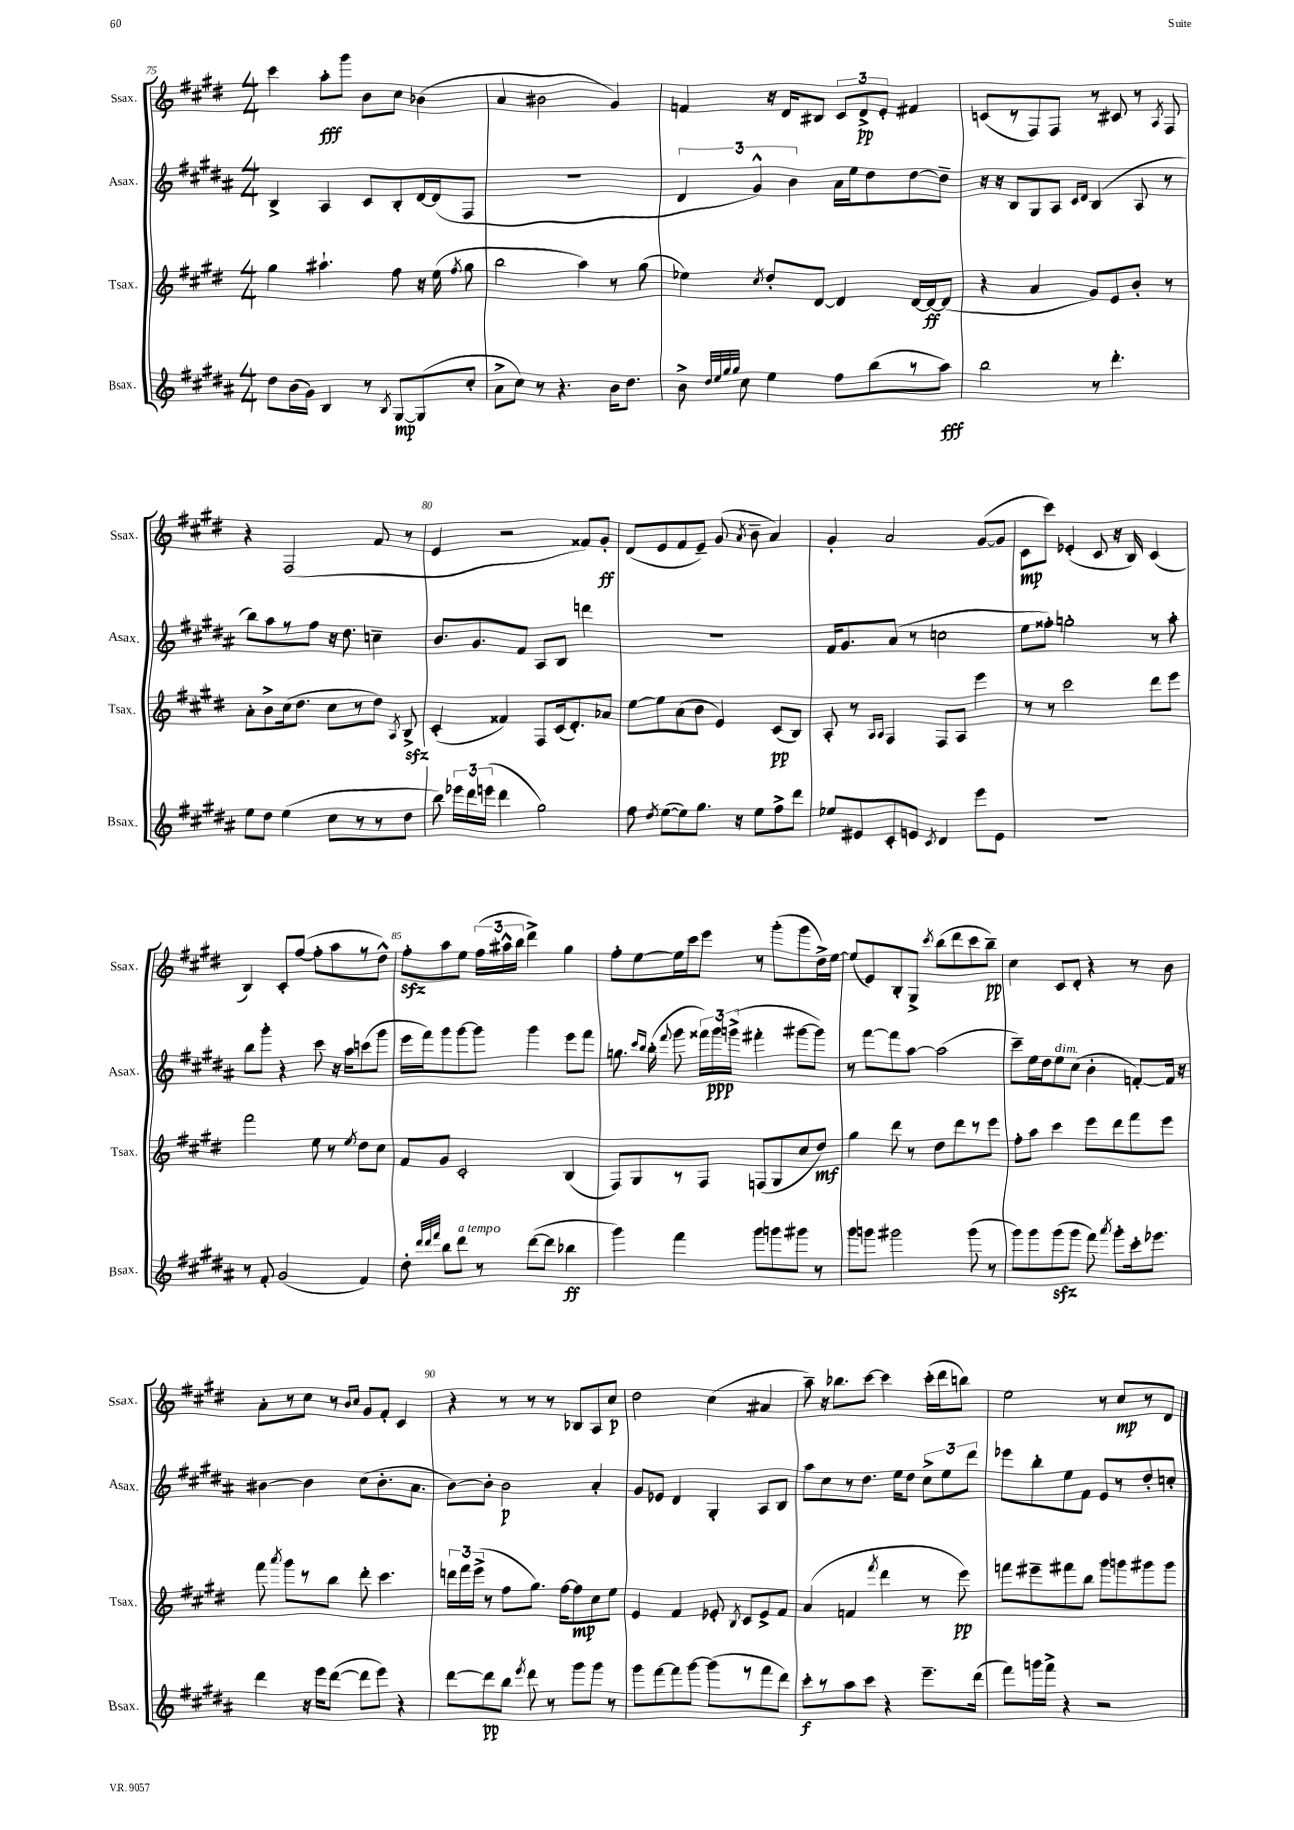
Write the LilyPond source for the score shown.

<<
\new StaffGroup <<
\new Staff = "s0" \with { instrumentName = "Ssax." shortInstrumentName = "Ssax." } {
    \clef treble \key e \major \numericTimeSignature \time 4/4
    \autoBeamOff cis'''4 a''8[-.\fff gis'''8] b'8[ cis''8] bes'4( |
    a'4 bis'2 gis'4) |
    f'4 r16 dis'16[ bis8] \tuplet 3/2 { cis'8[ dis'8->\pp e'8]-. } fis'4 |
    c'8[( r8 fis8) fis8] r8 cis'8 r8 \acciaccatura { a8 } fis8 |
    r4 fis2( fis'8 r8 |
    e'4 r2 fisis'8[) gis'8]-.\ff |
    dis'8[( e'8 fis'8 e'8]--) gis'8( \acciaccatura { a'8 } b'8-- a'4) |
    gis'4-. a'2 gis'8[~( gis'8] |
    cis'8[\mp cis'''8]) ees'4-.( cis'8 r16 b16) cis'4( |
    b4) cis'8[-. fis''8]~( fis''8[-. a''8 r8 dis''8]-^) |
    fis''8[-.\sfz a''8 e''8] \tuplet 3/2 { fis''16[( ais''16-^ b''16] } dis'''4->) gis''4 |
    fis''8[-. e''8~ e''16 cis'''16 e'''8] r8 gis'''8[-.( gis'''8 dis''16->) e''16]~ |
    e''8[( e'8) b8-. gis8]-> \acciaccatura { cis'''8 } b''8[( dis'''8 cis'''8 b''8]--\pp) |
    cis''4 cis'8[ dis'8]-. r4 r8 b'8 |
    a'8[-. r8 cis''8] r8 \grace { b'16[ cis''16] } gis'8[ fis'8]-. cis'4 |
    r4 r8 r8 r8 bes8[ a8 cis''8]\p |
    dis''2 cis''4( ais'4 |
    a''8--) r16 bes''8.[ cis'''8]~ cis'''4 cis'''16[-.( dis'''16 b''8]) |
    e''2 r8 cis''8[\mp r8 dis'8] \bar "|." |
}
\new Staff = "s1" \with { instrumentName = "Asax." shortInstrumentName = "Asax." } {
    \clef treble \key b \major \numericTimeSignature \time 4/4
    \autoBeamOff b4-> ais4 cis'8[ b8-. dis'16~ dis'16( fis8] |
    R1 |
    \tuplet 3/2 { dis'4 gis'4-^) b'4 } ais'16[ e''16 dis''8 dis''8~ dis''8]-- |
    r16 r16 b8[ gis8 ais8] \grace { cis'16[ dis'16] } b4( ais8 r8 |
    b''8[) ais''8 r8 fis''8] r16 dis''8. c''4-- |
    b'8.[ gis'8. fis'8] ais8[ b8] d'''4 |
    R1 |
    fis'16[ gis'8. ais'8]( r8 c''2 |
    e''8[ fisis''8]-.) g''2-. r8 ais''8-. |
    b''8[ gis'''8]-. r4 cis'''8 r16 ais''16[ c'''8( gis'''8] |
    e'''16[ fis'''16) gis'''8 gis'''8~ gis'''8] gis'''4 e'''8[ fis'''8] |
    g''8. \grace { cis'''16[ b''16] } b''16-.( \appoggiatura { fis'''8 } gis'''8 \tuplet 3/2 { fisis'''16[) gis'''16\ppp g'''16]->( } fis'''4-. gis'''8[~ gis'''8]) |
    r8 fis'''8[~ fis'''8 ais''8]~ ais''2( |
    cis'''8[--) e''16 dis''16 e''8^\markup { \italic "dim." } cis''8]( b'4-. f'8[~-.) f'16] r16 |
    bis'4~ bis'4 cis''8[( bis'8.-. ais'8.] |
    b'8[~) b'8]-. b'2\p ais'4-. |
    gis'8[ ees'8] dis'4 gis4-. ais8[ b8] |
    ais''8[ cis''8 r8 dis''8.] e''16[ dis''8] \tuplet 3/2 { cis''8[-> e''8 dis'''8] } |
    ees'''8[ b''8-. e''8 fis'8] e'8[ r8 dis''8-. c''8]-. \bar "|." |
}
\new Staff = "s2" \with { instrumentName = "Tsax." shortInstrumentName = "Tsax." } {
    \clef treble \key e \major \numericTimeSignature \time 4/4
    \autoBeamOff gis''4 ais''4.-! fis''8 r16 e''16( \acciaccatura { fis''8 } gis''8 |
    b''2 a''4) r8 gis''8( |
    ees''4) \acciaccatura { cis''8 } dis''8[-. dis'8]~ dis'4 dis'16[~ dis'16~\ff dis'8]( |
    r4 a'4 gis'8[) e'8 b'8]-. r8 |
    a'8[-. b'8-> cis''16( dis''8.] cis''8[ r8 dis''8]) \acciaccatura { a8 } b8->\sfz |
    cis'4-.( fisis'4) fis8[ cis'16( dis'8.-.) aes'8] |
    e''8[~ e''8 a'8( b'8] e'4) cis'8[\pp( b8]) |
    a8-. r8 \grace { a16[ a16] } fis4 fis8[ a8] e'''4 |
    r8 r8 cis'''2 dis'''8[ e'''8] |
    fis'''2 e''8 r8 \acciaccatura { e''8 } dis''8[ cis''8] |
    fis'8[ gis'8] cis'2-. b4( |
    fis8[) gis8 r8 fis8] f8[( gis8 cis''8 dis''8]\mf) |
    gis''4 dis'''8 r8 dis''8[ dis'''8 r8 e'''8] |
    fis''8[-. a''8] cis'''4 e'''8[ dis'''8 fis'''8 e'''8] |
    fis'''8 \acciaccatura { a'''8 } gis'''8[ r8 b''8] dis'''8-. cis'''4. |
    \tuplet 3/2 { d'''16[ fis'''16 e'''16]->( } r8 fis''8[ gis''8.]) fis''16[~ fis''8\mp cis''8 e''8] |
    e'4 fis'4 ees'8-. \acciaccatura { b8 } cis'8[ ees'8-> fis'8] |
    a'4( f'4 \acciaccatura { fis'''8 } dis'''4 r8 e'''8\pp) |
    f'''8[ eis'''8-- fis'''8 b''8] gis'''8[ g'''8 gis'''8 gis'''8] \bar "|." |
}
\new Staff = "s3" \with { instrumentName = "Bsax." shortInstrumentName = "Bsax." } {
    \clef treble \key b \major \numericTimeSignature \time 4/4
    \autoBeamOff dis''8[ b'16( gis'16]) b4 r8 \acciaccatura { b8 } gis8[~\mp gis8( cis''8]-. |
    ais'8[-> cis''8]) r8 r4. b'16[ dis''8.] |
    b'8-> \grace { dis''32[ e''32 gis''32 gis''32] } cis''8 e''4 fis''8[ b''8( r8 ais''8]\fff) |
    b''2 r8 dis'''4.-. |
    e''8[ dis''8] e''4( cis''8[ r8 r8 dis''8] |
    b''8) \tuplet 3/2 { ees'''16[ dis'''16 e'''16]( } dis'''4 gis''2) |
    fis''8 \acciaccatura { dis''8 } e''8[~( e''8) gis''8.] r16 e''8[ fis''8-> dis'''8] |
    ees''8[ eis'8 cis'8-. e'8] \acciaccatura { cis'8 } dis'4 e'''8[ e'8] |
    R1 |
    r8 fis'8-. gis'2( fis'4) |
    dis''8-. \grace { dis'''32[ dis'''32 fis'''32] } b''8[ dis'''8]^\markup { \italic "a tempo" } r8 dis'''8[~( dis'''8] bes''4\ff |
    gis'''4) fis'''4 gis'''8[ g'''8 gis'''8] r8 |
    gis'''8[ g'''8] gis'''2 gis'''8( r8 |
    gis'''8[) gis'''8 gis'''8\sfz( gis'''8] fis'''8) \acciaccatura { ais'''8 } gis'''8[-. cis'''16-. ees'''8.] |
    dis'''4 r16 e'''16[ dis'''8]~( dis'''8[ e'''8]) r4 |
    dis'''8[~ dis'''8\pp b''8] \acciaccatura { e'''8 } dis'''8 r8 gis'''8[ gis'''8] r8 |
    gis'''8[ fis'''8~ fis'''8 gis'''8]~ gis'''8[( r8 fis'''8 dis'''8]) |
    cis'''8[-.\f r8 ais''8 cis'''8] r4 e'''8.[-- dis'''16]( |
    fis'''8[) g'''16 fis'''16]-> r4 r2 \bar "|." |
}
>>
>>
\layout { \context { \Score currentBarNumber = #75 \override BarNumber.break-visibility = ##(#f #t #t) barNumberVisibility = #(every-nth-bar-number-visible 5) } }
